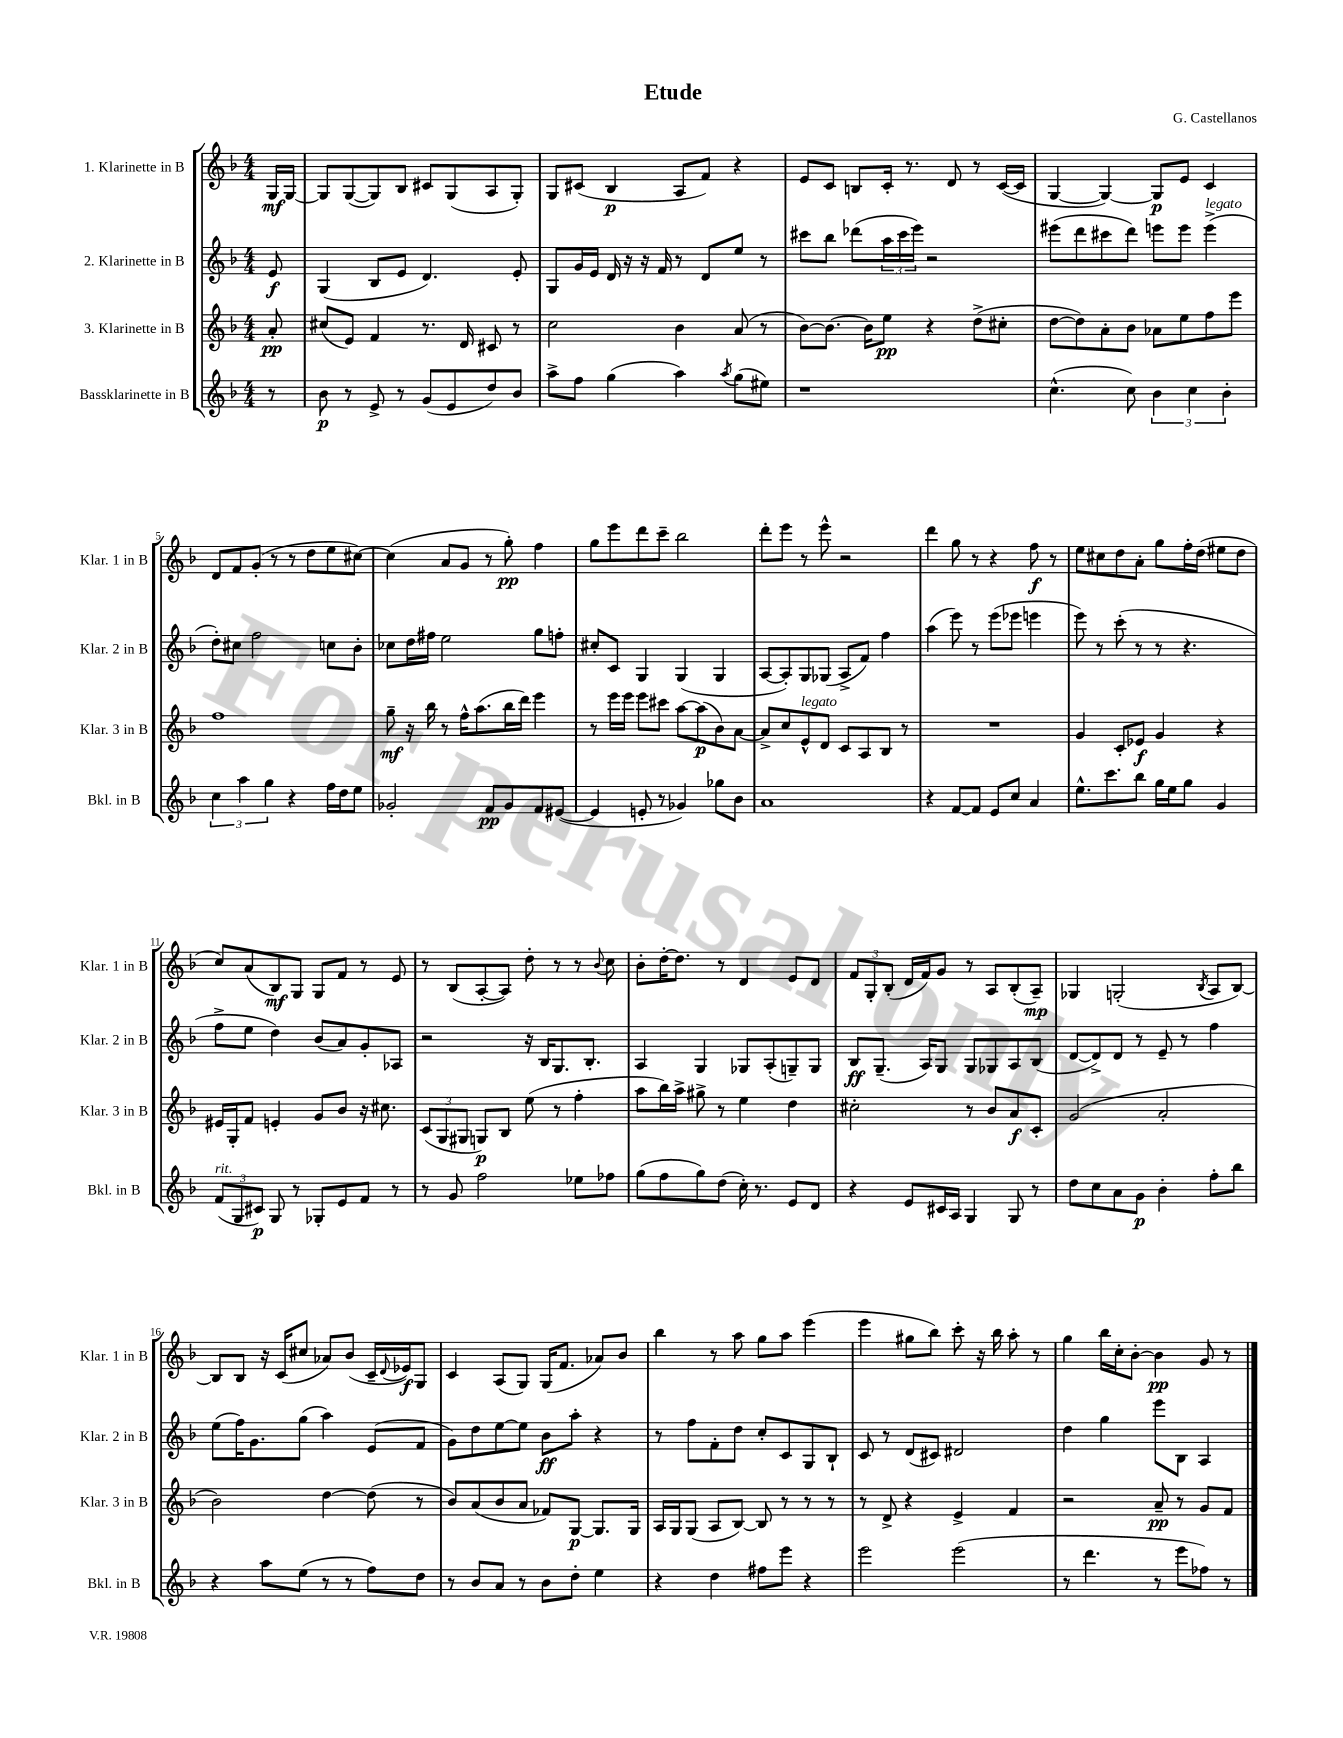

**kern	**kern	**kern	**kern
*staff4	*staff3	*staff2	*staff1
*clefG2	*clefG2	*clefG2	*clefG2
*k[b-]	*k[b-]	*k[b-]	*k[b-]
*M4/4	*M4/4	*M4/4	*M4/4
8r	8a'	8e	16G
.	.	.	[16G
=	=	=	=
8b-	(8cc#	(4G	8G]
8r	8e)	.	([8G
8e^	4f	8B-	8G])
8r	.	8e	8B-
(8g	8.r	4.d)	8c#
8e	.	.	(8G
.	16d	.	.
8dd)	8c#	.	8A
8b-	8r	8e'	8G')
=	=	=	=
8aa^	2cc	8G	8G
8ff	.	16g	(8c#
.	.	16e	.
(4gg	.	16d	4B-
.	.	16r	.
.	.	16r	.
.	.	16f	.
4aa)	4b-	8r	8A
.	.	8d	8f)
8qaa	.	.	.
(8gg	(8a	8ee	4r
8ee#)	8r	8r	.
=	=	=	=
1r	[8b-)	8ccc#	8e
.	8.b-_	8bb-	8c
.	.	(8ddd-	8B
.	16b-]	.	.
.	8ee	24aa	16c'
.	.	24ccc#	.
.	.	.	8.r
.	.	24eee)	.
.	4r	2r	.
.	.	.	8d
.	(8dd^	.	8r
.	8cc#'	.	([16c
.	.	.	16c]
=	=	=	=
(4.cc^^	[8dd	(8eee#	[4G
.	8dd])	8ddd	.
.	8a'	8ccc#	4G_)
8cc)	8b-	8ddd)	.
6b-	8a-	8eee	8G]
.	8ee	8eee	8e
6cc	.	.	.
.	8ff	(4eee^	4c
6b-'	.	.	.
.	8eee	.	.
=	=	=	=
6cc	1ff	8dd')	8d
.	.	8cc#	8f
6aa	.	.	.
.	.	2ff	(8g'
6gg	.	.	.
.	.	.	8r
4r	.	.	8r
.	.	.	8dd
16ff	.	8cc	8ee
16dd	.	.	.
8ee	.	8b-'	[8cc#)
=	=	=	=
2g-'	8gg~	8cc-	(4cc#]
.	16r	16dd	.
.	16bb-	16ff#	.
.	8r	2ee	8a
.	16ff^^	.	8g
.	(8.aa	.	.
8f	.	.	8r
8g-	16bb-	.	8gg')
.	16ddd)	.	.
8f	4eee	8gg	4ff
([8e#	.	8ff'	.
=	=	=	=
4e#]	8r	8cc#'	8gg
.	16eee	8c	8eee
.	16eee	.	.
8e'	8eee	4G	8ddd
8r	8ccc#	.	8ccc~
4g-)	[8aa	(4G	2bb-
.	(8aa]	.	.
8gg-	8b-)	4G	.
8b-	[8a	.	.
=	=	=	=
1a	8a^]	[8A	8ddd'
.	8cc	8A'])	8eee
.	8e^^	8G	8r
.	8d	(8G-	8eee^^
.	8c	8A^	2r
.	8A	8f)	.
.	8B-	4ff	.
.	8r	.	.
=	=	=	=
4r	1r	(4aa	4ddd
[8f	.	8eee)	8gg
8f]	.	8r	8r
8e	.	(8eee	4r
8cc	.	8eee-	.
4a	.	4eee	8ff
.	.	.	8r
=	=	=	=
8.ee^^	4g	8eee)	8ee
.	.	8r	8cc#
8.ccc	.	.	.
.	8c'	(8ccc'	8dd
8bb-	8e-	8r	8a'
16gg	4g	8r	8gg
16ee	.	.	.
8gg	.	4.r	16ff'
.	.	.	(16dd
4g	4r	.	8ee#
.	.	.	8dd
=	=	=	=
(12f	16e#	8ff^	8cc)
.	16G'	.	.
12G	.	.	.
.	8f	8ee	(8a
12c#)	.	.	.
8G	4e'	4dd)	8B-)
8r	.	.	8G
8G-'	8g	(8b-	8G
8e	8b-	8a)	8f
8f	16r	8g'	8r
.	8.cc#	.	.
8r	.	8A-	8e
=	=	=	=
8r	(12c	2r	8r
.	12G	.	.
8g	.	.	(8B-
.	12G#	.	.
2ff	8G)	.	[8A'
.	8B-	.	8A])
.	(8ee	16r	8dd'
.	.	16B-	.
.	8r	8.G	8r
8ee-	4ff'	.	8r
.	.	8.B-'	.
.	.	.	8qqb-
8ff-	.	.	8cc
=	=	=	=
(8gg	8aa	4A	8b-'
8ff	16bb-)	.	[16dd'
.	16aa^	.	8.dd]
8gg)	8gg#^	4G	.
(8dd	8r	.	8r
16cc')	4ee	8G-	4d
8.r	.	.	.
.	.	(8A'	.
8e	4dd	8G~)	8e
8d	.	8G	8d
=	=	=	=
4r	2cc#'	8B-	12f
.	.	.	12G'
.	.	(8.G~	.
.	.	.	(12B-'
8e	.	.	16d
.	.	16A)	16f)
16c#	.	8G	8g
16A	.	.	.
4G	8r	8G	8r
.	8b-	8G-	8A
8G	8a	8A	(8B-'
8r	8c'	(8B-	8A~)
=	=	=	=
8dd	(2g	[8d	4G-
8cc	.	8d^])	.
8a	.	8d	(2G'
8g	.	8r	.
4b-'	2a'	8e~	.
.	.	8r	.
.	.	.	8qB-
8ff'	.	4ff	8A
8bb-	.	.	[8B-)
=	=	=	=
4r	2b-)	(8ee	8B-]
.	.	16ff)	8B-
.	.	8.g	.
8aa	.	.	16r
.	.	.	(16c
(8ee	.	(8gg	8cc#
8r	[4dd	4aa)	8a-)
8r	.	.	(8b-
8ff)	(8dd]	(8e	16c~
.	.	.	8qqd
.	.	.	16e-)
8dd	8r	8f	8G
=	=	=	=
8r	8b-)	8g)	4c
8b-	(8a	8dd	.
8a	8b-	[8ee	(8A
8r	8a	8ee]	8G)
8b-	8f-)	8b-	(16G
.	.	.	8.f
8dd'	[8G	8aa'	.
4ee	8.G]	4r	8a-)
.	.	.	8b-
.	16G	.	.
=	=	=	=
4r	16A	8r	4bb-
.	16G	.	.
.	(8G	8ff	.
4dd	8A	8f'	8r
.	[8B-)	8dd	8aa
8ff#	8B-]	8cc'	8gg
8eee	8r	8c	8aa
4r	8r	8G	(4eee
.	8r	8B-`	.
=	=	=	=
2eee	8r	8c	4eee
.	8d^	8r	.
.	4r	(8d	8gg#
.	.	8c#)	8bb-)
(2eee	4e^	2d#	8ccc'
.	.	.	16r
.	.	.	16bb-
.	4f	.	8aa'
.	.	.	8r
=	=	=	=
8r	2r	4dd	4gg
4.ddd	.	.	.
.	.	4gg	16bb-
.	.	.	16cc'
.	.	.	[8b-'
8r	8a~	8eee	4b-]
8eee	8r	8B-	.
8ff-)	8g	4A	8g
8r	8f	.	8r
==	==	==	==
*-	*-	*-	*-
